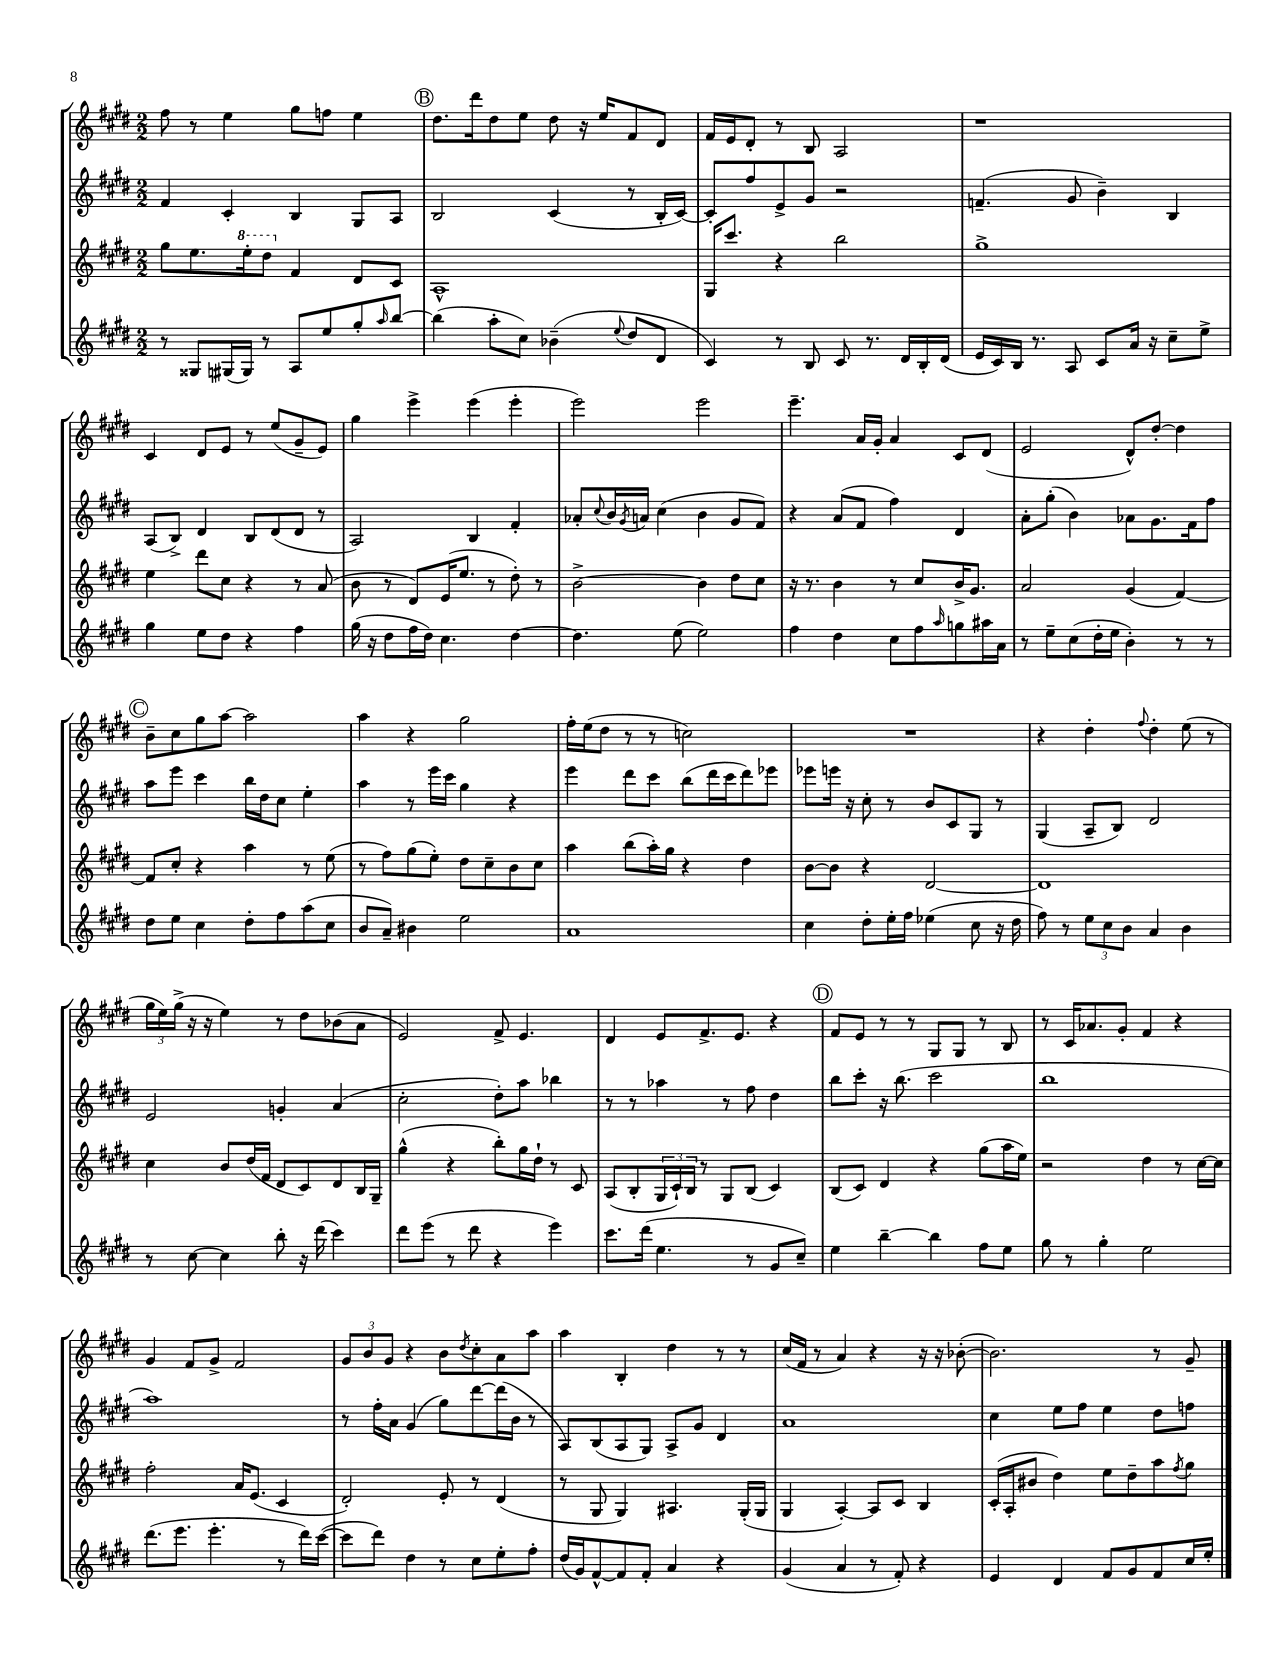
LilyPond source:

<<
\new StaffGroup <<
\new Staff = "s0" {
    \clef treble \key e \major \numericTimeSignature \time 2/2
    fis''8 r8 e''4 gis''8 f''8 e''4 |
    \mark \markup { \circle "B" } dis''8. dis'''16 dis''8 e''8 dis''8 r16 e''16 fis'8 dis'8 |
    fis'16 e'16 dis'8-. r8 b8 a2 |
    r1 |
    cis'4 dis'8 e'8 r8 e''8( gis'8-- e'8) |
    gis''4 e'''4-> e'''4( e'''4-. |
    e'''2) e'''2 |
    e'''4.-- a'16 gis'16-. a'4 cis'8 dis'8( |
    e'2 dis'8-^) dis''8~-. dis''4 |
    \mark \markup { \circle "C" } b'8-- cis''8 gis''8 a''8~ a''2 |
    a''4 r4 gis''2 |
    fis''16-. e''16( dis''8 r8 r8 c''2) |
    R1 |
    r4 dis''4-. \appoggiatura { fis''8 } dis''4-. e''8( r8 |
    \tuplet 3/2 { gis''16 e''16) gis''16->( } r16 r16 e''4) r8 dis''8 bes'8( a'8 |
    e'2) fis'8-> e'4. |
    dis'4 e'8 fis'8.-> e'8. r4 |
    \mark \markup { \circle "D" } fis'8 e'8 r8 r8 gis8 gis8 r8 b8 |
    r8 cis'16 aes'8. gis'8-. fis'4 r4 |
    gis'4 fis'8 gis'8-> fis'2 |
    \tuplet 3/2 { gis'8 b'8 gis'8 } r4 b'8 \acciaccatura { dis''8 } cis''8-. a'8 a''8 |
    a''4 b4-. dis''4 r8 r8 |
    cis''16( fis'16 r8 a'4) r4 r16 r16 bes'8~-.( |
    bes'2.) r8 gis'8-- \bar "|." |
}
\new Staff = "s1" {
    \clef treble \key e \major \numericTimeSignature \time 2/2
    fis'4 cis'4-. b4 gis8 a8 |
    \mark \markup { \circle "B" } b2 cis'4( r8 b16-. cis'16~) |
    cis'8-. fis''8 e'8-> gis'8 r2 |
    f'4.--( gis'8 b'4--) b4 |
    a8( b8->) dis'4 b8 dis'8( dis'8 r8 |
    a2) b4 fis'4-. |
    aes'8-. \appoggiatura { cis''8 } b'16 \acciaccatura { gis'8 } a'16 cis''4( b'4 gis'8 fis'8) |
    r4 a'8( fis'8 fis''4) dis'4 |
    a'8-. gis''8-.( b'4) aes'8 gis'8. fis'16 fis''8 |
    \mark \markup { \circle "C" } a''8 e'''8 cis'''4 b''16 dis''16 cis''8 e''4-. |
    a''4 r8 e'''16 cis'''16 gis''4 r4 |
    e'''4 dis'''8 cis'''8 b''8( dis'''16 cis'''16 dis'''8) ees'''8 |
    ees'''8 e'''16 r16 cis''8-. r8 b'8 cis'8 gis8 r8 |
    gis4( a8-- b8) dis'2 |
    e'2 g'4-. a'4( |
    cis''2-. dis''8-.) a''8 bes''4 |
    r8 r8 aes''4 r8 fis''8 dis''4 |
    \mark \markup { \circle "D" } b''8 cis'''8-. r16 b''8.( cis'''2 |
    b''1 |
    a''1) |
    r8 fis''16-. a'16 gis'4( gis''8) dis'''8~ dis'''16( b'16 r8 |
    a8) b8( a8 gis8) a8-> gis'8 dis'4 |
    a'1 |
    cis''4 e''8 fis''8 e''4 dis''8 f''8 \bar "|." |
}
\new Staff = "s2" {
    \clef treble \key e \major \numericTimeSignature \time 2/2
    gis''8 e''8. \ottava #1 e'''16-. dis'''8 \ottava #0 fis'4 dis'8 cis'8 |
    \mark \markup { \circle "B" } a1-^ |
    gis16 cis'''8. r4 b''2 |
    gis''1-> |
    e''4 dis'''8 cis''8 r4 r8 a'8( |
    b'8 r8 dis'8) e'16( e''8. r8 dis''8-.) r8 |
    b'2~-> b'4 dis''8 cis''8 |
    r16 r8. b'4 r8 cis''8 b'16-> gis'8. |
    a'2 gis'4( fis'4~) |
    \mark \markup { \circle "C" } fis'8 cis''8-. r4 a''4 r8 e''8( |
    r8 fis''8) gis''8( e''8-.) dis''8 cis''8-- b'8 cis''8 |
    a''4 b''8( a''16-.) gis''16 r4 dis''4 |
    b'8~ b'8 r4 dis'2~ |
    dis'1 |
    cis''4 b'8 dis''16( fis'16 dis'8 cis'8) dis'8 b16 gis16-- |
    gis''4-^( r4 b''8-.) gis''16 dis''16-! r8 cis'8 |
    a8( b8-. \tuplet 3/2 { gis16 cis'16-!) b16 } r8 gis8 b8( cis'4) |
    \mark \markup { \circle "D" } b8( cis'8) dis'4 r4 gis''8( a''16 e''16) |
    r2 dis''4 r8 cis''16~ cis''16 |
    fis''2-. a'16 e'8.( cis'4 |
    dis'2-.) e'8-. r8 dis'4( |
    r8 gis8 gis4) ais4. gis16-.( gis16 |
    gis4 a4~-.) a8 cis'8 b4 |
    cis'16-.( a16-. bis'8 dis''4) e''8 dis''8-- a''8 \acciaccatura { fis''8 } gis''8 \bar "|." |
}
\new Staff = "s3" {
    \clef treble \key e \major \numericTimeSignature \time 2/2
    r8 gisis8 gis16( gis16) r8 a8 e''8 gis''8-. \grace { a''16 } b''8~ |
    \mark \markup { \circle "B" } b''4( a''8-. cis''8) bes'4--( \appoggiatura { e''8 } dis''8 dis'8 |
    cis'4) r8 b8 cis'8 r8. dis'16 b16-. dis'16( |
    e'16 cis'16) b16 r8. a8 cis'8 a'16 r16 cis''8-- e''8-> |
    gis''4 e''8 dis''8 r4 fis''4 |
    gis''16( r16 dis''8 fis''16 dis''16) cis''4. dis''4~ |
    dis''4. e''8( e''2) |
    fis''4 dis''4 cis''8 fis''8 \grace { a''16 } g''8 ais''16 a'16 |
    r8 e''8-- cis''8( dis''16-. e''16 b'4-.) r8 r8 |
    \mark \markup { \circle "C" } dis''8 e''8 cis''4 dis''8-. fis''8 a''8( cis''8 |
    b'8 a'8--) bis'4 e''2 |
    a'1 |
    cis''4 dis''8-. e''16-. fis''16 ees''4( cis''8 r16 dis''16 |
    fis''8) r8 \tuplet 3/2 { e''8 cis''8 b'8 } a'4 b'4 |
    r8 cis''8~ cis''4 b''8-. r16 dis'''16( cis'''4) |
    dis'''8 e'''8( r8 dis'''8 r4 e'''4) |
    cis'''8. dis'''16( e''4. r8 gis'8 cis''8--) |
    \mark \markup { \circle "D" } e''4 b''4~-- b''4 fis''8 e''8 |
    gis''8 r8 gis''4-. e''2 |
    dis'''8.( e'''8. e'''4.-. r8 dis'''16) cis'''16~( |
    cis'''8 dis'''8) dis''4 r8 cis''8 e''8-. fis''8-. |
    dis''16( gis'16) fis'8~-^ fis'8 fis'8-. a'4 r4 |
    gis'4( a'4 r8 fis'8-.) r4 |
    e'4 dis'4 fis'8 gis'8 fis'8 cis''16 e''16-. \bar "|." |
}
>>
>>
\layout { \context { \Score \remove "Bar_number_engraver" } }
